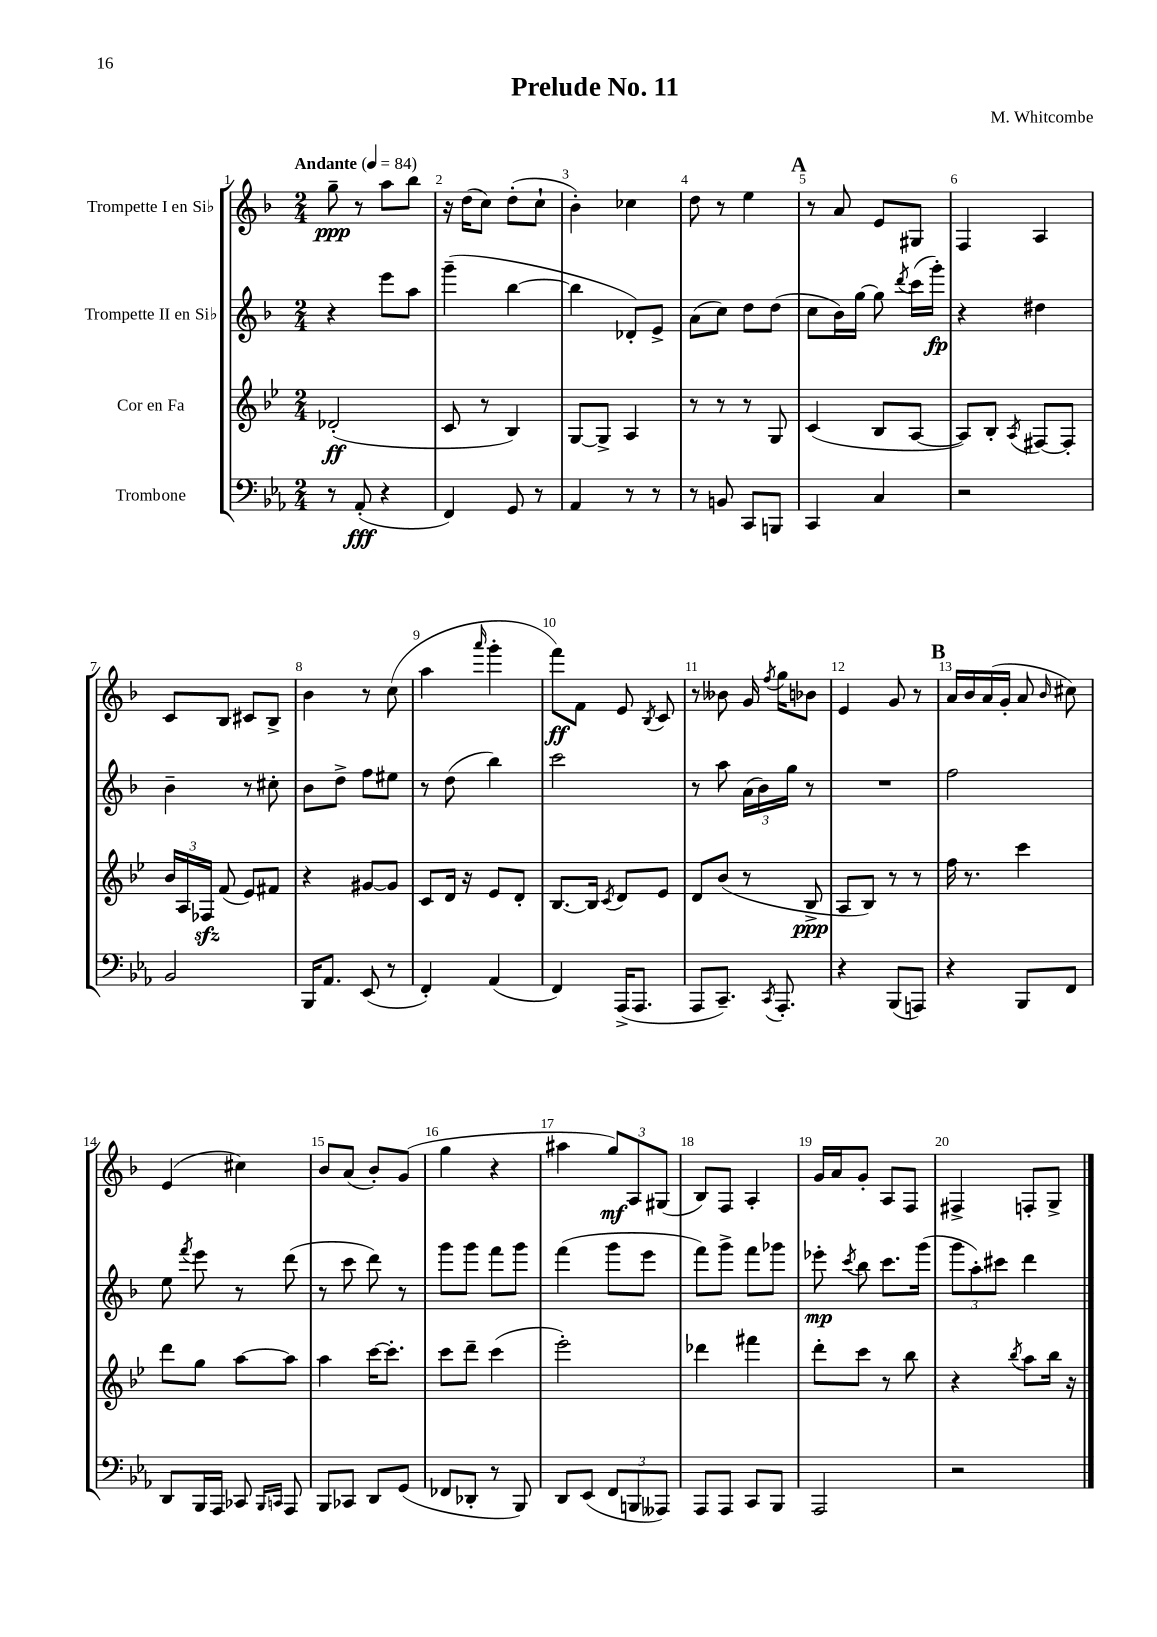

**kern	**kern	**kern	**kern
*staff4	*staff3	*staff2	*staff1
*clefF4	*clefG2	*clefG2	*clefG2
*k[b-e-a-]	*k[b-e-]	*k[b-]	*k[b-]
*M2/4	*M2/4	*M2/4	*M2/4
*MM84	*MM84	*MM84	*MM84
8r	(2d-'/	4r	8gg~\
(8AA-'/	.	.	8r
4r	.	8eee\L	8aa\L
.	.	8aa\J	8bb-\J
=	=	=	=
4FF/)	8c/	(4ggg~\	16r
.	.	.	(16dd\LK
.	8r	.	8cc\J)
8GG/	4B-/)	[4bb-\	(8dd'\L
8r	.	.	8cc`\J
=	=	=	=
4AA-/	[8G/L	4bb-\]	4b-'\)
.	8G^/]J	.	.
8r	4A/	8d-'/L)	4cc-\
8r	.	8e^/J	.
=	=	=	=
8r	8r	(8a\L	8dd\
8BB/	8r	8cc\J)	8r
8CC/L	8r	8dd\L	4ee\
8BBB/J	8G/	(8dd\J	.
=	=	=	=
4CC/	(4c/	8cc\L	8r
.	.	16b-\L)	8a/
.	.	[16gg\JJ	.
4C/	8B-/L	8gg\]	8e/L
.	.	8qddd/	.
.	[8A/J	(16ccc\LL	8G#/J
.	.	16ggg'\JJ)	.
=	=	=	=
2r	8A/]L)	4r	4F/
.	8B-'/J	.	.
.	8qA/	.	.
.	[8F#/L	4dd#\	4A/
.	8F#'/]J	.	.
=	=	=	=
2BB-/	24b-/LL	4b-~\	8c/L
.	24A/	.	.
.	24F-/JJ	.	.
.	(8f/	.	8B-/J
.	8e-/L)	8r	8c#/L
.	8f#/J	8cc#'\	8B-^/J
=	=	=	=
16BBB-/LK	4r	8b-\L	4b-\
8.AA-/J	.	.	.
.	.	8dd^\J	.
(8EE-/	[8g#/L	8ff\L	8r
8r	8g#/]J	8ee#\J	(8cc\
=	=	=	=
4FF'/)	8c/L	8r	4aa\
.	16d/Jk	(8dd\	.
.	16r	.	.
.	.	.	16qqaaa/
(4AA-/	8e-/L	4bb-\)	4ggg'\
.	8d'/J	.	.
=	=	=	=
4FF/)	[8.B-/L	2ccc\	8fff\L)
.	.	.	8f\J
.	16B-/]Jk	.	.
.	8qc/	.	.
(16AAA-^/LK	8d/L	.	8e/
8.AAA-/J	.	.	.
.	.	.	8qB-/
.	8e-/J	.	8c/
=	=	=	=
8AAA-/L	8d/L	8r	8r
8.CC~/J)	(8b-/J	8aa\	8b--\
.	8r	(24a\LL	16g/
.	.	24b-\)	.
8qCC/	.	.	8qff/
8.AAA-'/	.	.	16gg\LK
.	.	24gg\JJ	.
.	8B-^/	8r	8b-\J
=	=	=	=
4r	8A/L	2r	4e/
.	8B-/J)	.	.
(8BBB-/L	8r	.	8g/
8AAA/J)	8r	.	8r
=	=	=	=
4r	16ff\	2ff\	16a/LL
.	8.r	.	16b-/
.	.	.	(16a/
.	.	.	16g'/JJ
8BBB-/L	4ccc\	.	8a/
.	.	.	16qqb-/
8FF/J	.	.	8cc#\)
=	=	=	=
8DD/L	8ddd\L	8ee\	(4e/
.	.	8qfff/	.
16BBB-/L	8gg\J	8eee\	.
16AAA-/JJ	.	.	.
8CC-/	[8aa\L	8r	4cc#\)
16qqBBB-/LL	.	.	.
16qqCC/JJ	.	.	.
8AAA-/	8aa\]J	(8ddd\	.
=	=	=	=
8BBB-/L	4aa\	8r	8b-/L
8CC-/J	.	8ccc\	(8a/J
8DD/L	[16ccc\LK	8ddd\)	8b-'/L)
.	8.ccc'\]J	.	.
(8GG/J	.	8r	(8g/J
=	=	=	=
8FF-/L	8ccc\L	8ggg\L	4gg\
8DD-'/J	8ddd~\J	8ggg\J	.
8r	(4ccc\	8fff\L	4r
8BBB-/)	.	8ggg\J	.
=	=	=	=
8DD/L	2eee-'\)	(4fff\	4aa#\
(8EE-/J	.	.	.
12FF/L	.	8ggg\L	12gg/L)
12BBB/	.	.	12A/
.	.	8eee\J	.
12AAA--/J)	.	.	(12G#/J
=	=	=	=
8AAA-/L	4ddd-\	8fff\L)	8B-/L)
8AAA-/J	.	8ggg^\J	8F/J
8CC/L	4fff#\	8fff\L	4A'/
8BBB-/J	.	8ggg-\J	.
=	=	=	=
2AAA-/	8ddd'\L	8eee-'\	16g/LL
.	.	.	16a/J
.	.	8qccc/	.
.	8ccc\J	8bb-\	8g'/J
.	8r	8.ccc\L	8A/L
.	8bb-\	.	8F/J
.	.	(16ggg\Jk	.
=	=	=	=
2r	4r	12ggg\L	4F#^/
.	.	12aa'\)	.
.	.	12ccc#\J	.
.	8qbb-/	.	.
.	8aa\L	4ddd\	8F'/L
.	16bb-\Jk	.	8G^/J
.	16r	.	.
==	==	==	==
*-	*-	*-	*-
